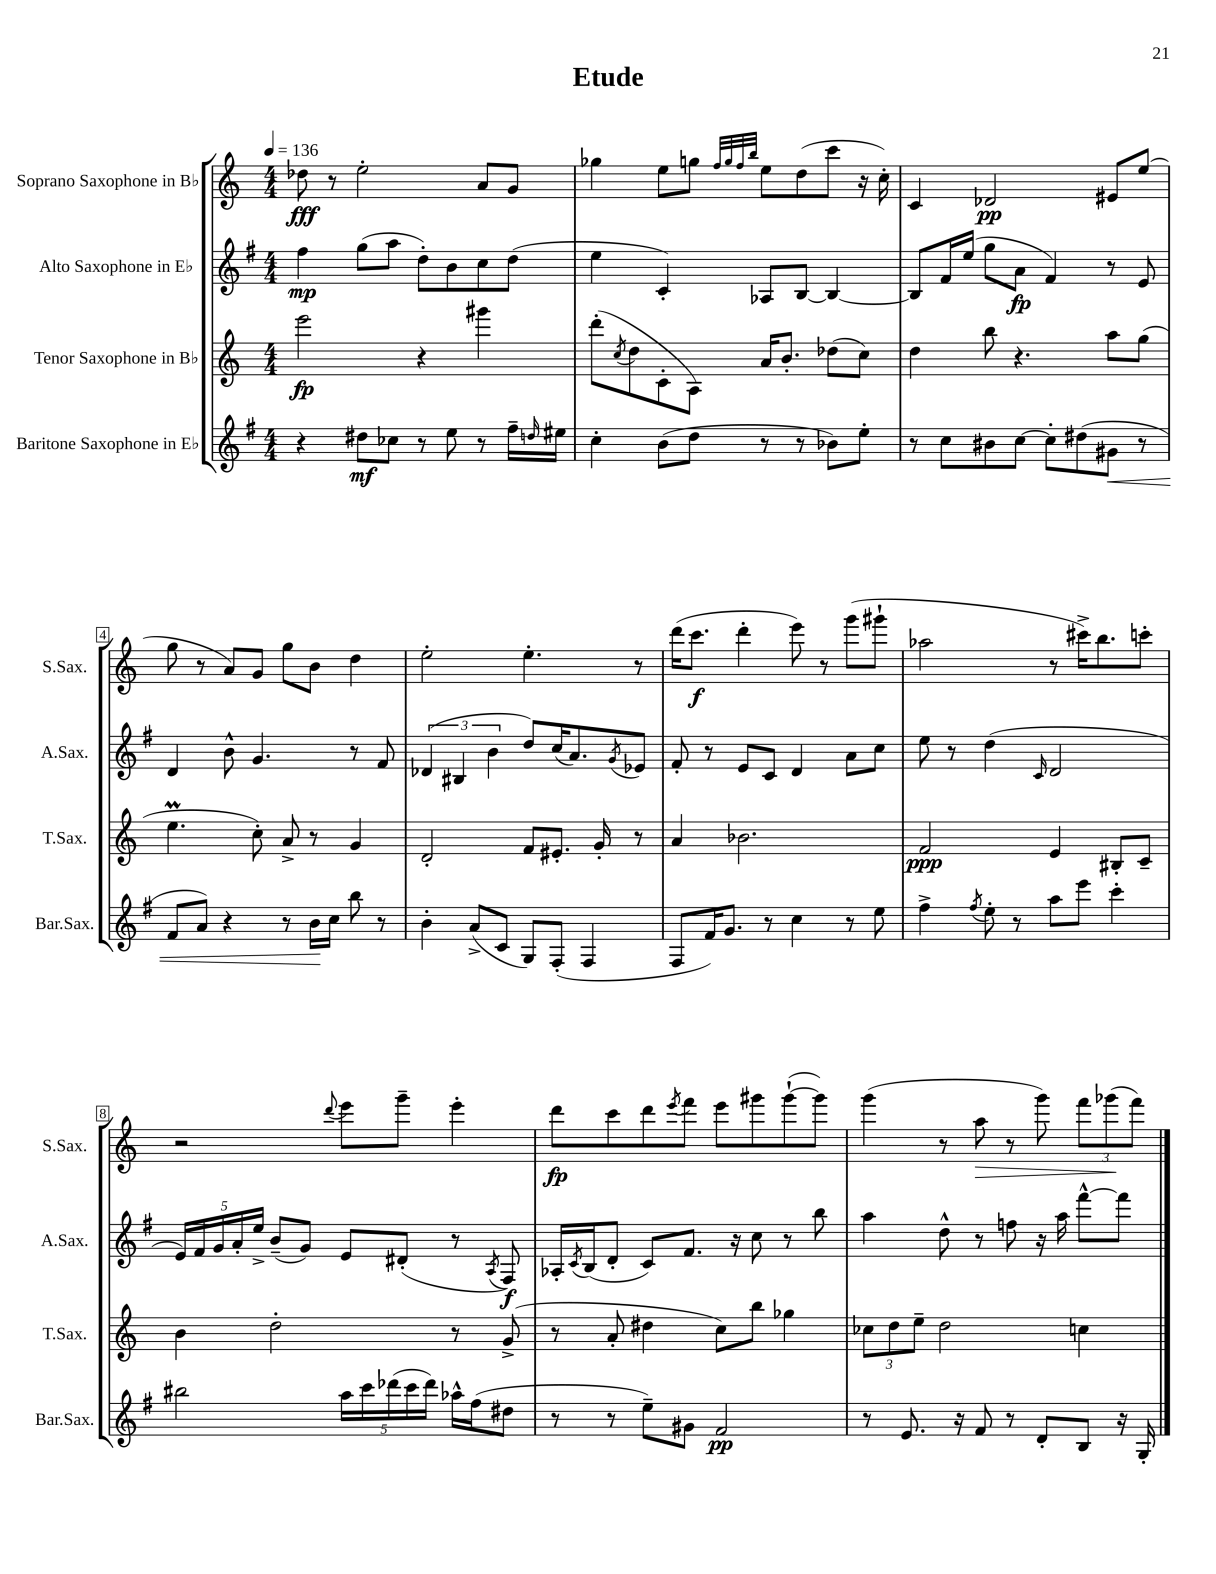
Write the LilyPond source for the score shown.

\header { title = "Etude" }
<<
\new StaffGroup <<
\new Staff = "s0" \with { instrumentName = "Soprano Saxophone in Bb" shortInstrumentName = "S.Sax." } {
    \clef treble \key c \major \numericTimeSignature \time 4/4 \tempo 4 = 136
    des''8\fff r8 e''2-. a'8 g'8 |
    ges''4 e''8 g''8 \grace { f''32 g''32 f''32 b''32 } e''8 d''8( c'''8 r16 c''16-.) |
    c'4 des'2\pp eis'8 e''8( |
    g''8 r8 a'8) g'8 g''8 b'8 d''4 |
    e''2-. e''4.-. r8 |
    d'''16( c'''8.\f d'''4-. e'''8) r8 g'''8( gis'''8-! |
    aes''2 r8 cis'''16->) b''8. c'''8-. |
    r2 \appoggiatura { d'''8 } e'''8 g'''8-- e'''4-. |
    d'''8\fp c'''8 d'''8 \acciaccatura { e'''8 } f'''8 e'''8 gis'''8 gis'''8~-!( gis'''8) |
    g'''4( r8 a''8\> r8 g'''8) \tuplet 3/2 { f'''8 ges'''8\!( f'''8) } \bar "|." |
}
\new Staff = "s1" \with { instrumentName = "Alto Saxophone in Eb" shortInstrumentName = "A.Sax." } {
    \clef treble \key g \major \numericTimeSignature \time 4/4
    fis''4\mp g''8( a''8 d''8-.) b'8 c''8 d''8( |
    e''4 c'4-.) aes8 b8~ b4~ |
    b8 fis'16 e''16( g''8 a'8\fp fis'4) r8 e'8 |
    d'4 b'8-^ g'4. r8 fis'8 |
    \tuplet 3/2 { des'4( bis4 b'4 } d''8) c''16( a'8.) \acciaccatura { g'8 } ees'8 |
    fis'8-. r8 e'8 c'8 d'4 a'8 c''8 |
    e''8 r8 d''4( \grace { c'16 } d'2 |
    \tuplet 5/4 { e'16) fis'16 g'16 a'16-. e''16-> } b'8--( g'8) e'8 dis'8-.( r8 \acciaccatura { a8 } fis8\f) |
    aes16-. \acciaccatura { c'8 } b16( d'8-. c'8) fis'8. r16 c''8 r8 b''8 |
    a''4 d''8-^ r8 f''8 r16 a''16 fis'''8~-^ fis'''8 \bar "|." |
}
\new Staff = "s2" \with { instrumentName = "Tenor Saxophone in Bb" shortInstrumentName = "T.Sax." } {
    \clef treble \key c \major \numericTimeSignature \time 4/4
    e'''2\fp r4 gis'''4 |
    d'''8-.( \acciaccatura { c''8 } d''8 c'8-. a8) a'16 b'8.-. des''8( c''8) |
    d''4 b''8 r4. a''8 g''8( |
    e''4.\prall c''8-.) a'8-> r8 g'4 |
    d'2-. f'8 eis'8.-. g'16-. r8 |
    a'4 bes'2. |
    f'2\ppp e'4 bis8-. c'8-- |
    b'4 d''2-. r8 g'8->( |
    r8 a'8-. dis''4 c''8) b''8 ges''4 |
    \tuplet 3/2 { ces''8 d''8 e''8-- } d''2 c''4 \bar "|." |
}
\new Staff = "s3" \with { instrumentName = "Baritone Saxophone in Eb" shortInstrumentName = "Bar.Sax." } {
    \clef treble \key g \major \numericTimeSignature \time 4/4
    r4 dis''8\mf ces''8 r8 e''8 r8 fis''16-- \grace { d''16 } eis''16 |
    c''4-. b'8( d''8 r8 r8 bes'8) e''8-. |
    r8 c''8 bis'8 c''8~ c''8-. dis''8( gis'8\< r8 |
    fis'8 a'8) r4 r8 b'16\! c''16 b''8 r8 |
    b'4-. a'8->( c'8 g8) fis8-.( fis4 |
    fis8 fis'16) g'8. r8 c''4 r8 e''8 |
    fis''4-> \acciaccatura { fis''8 } e''8-. r8 a''8 e'''8 c'''4-. |
    bis''2 \tuplet 5/4 { a''16 c'''16 des'''16( c'''16 des'''16) } aes''16-^ fis''16( dis''8 |
    r8 r8 e''8--) gis'8 fis'2\pp |
    r8 e'8. r16 fis'8 r8 d'8-. b8 r16 g16-. \bar "|." |
}
>>
>>
\layout { \context { \Score \override BarNumber.stencil = #(make-stencil-boxer 0.1 0.3 ly:text-interface::print) } }
